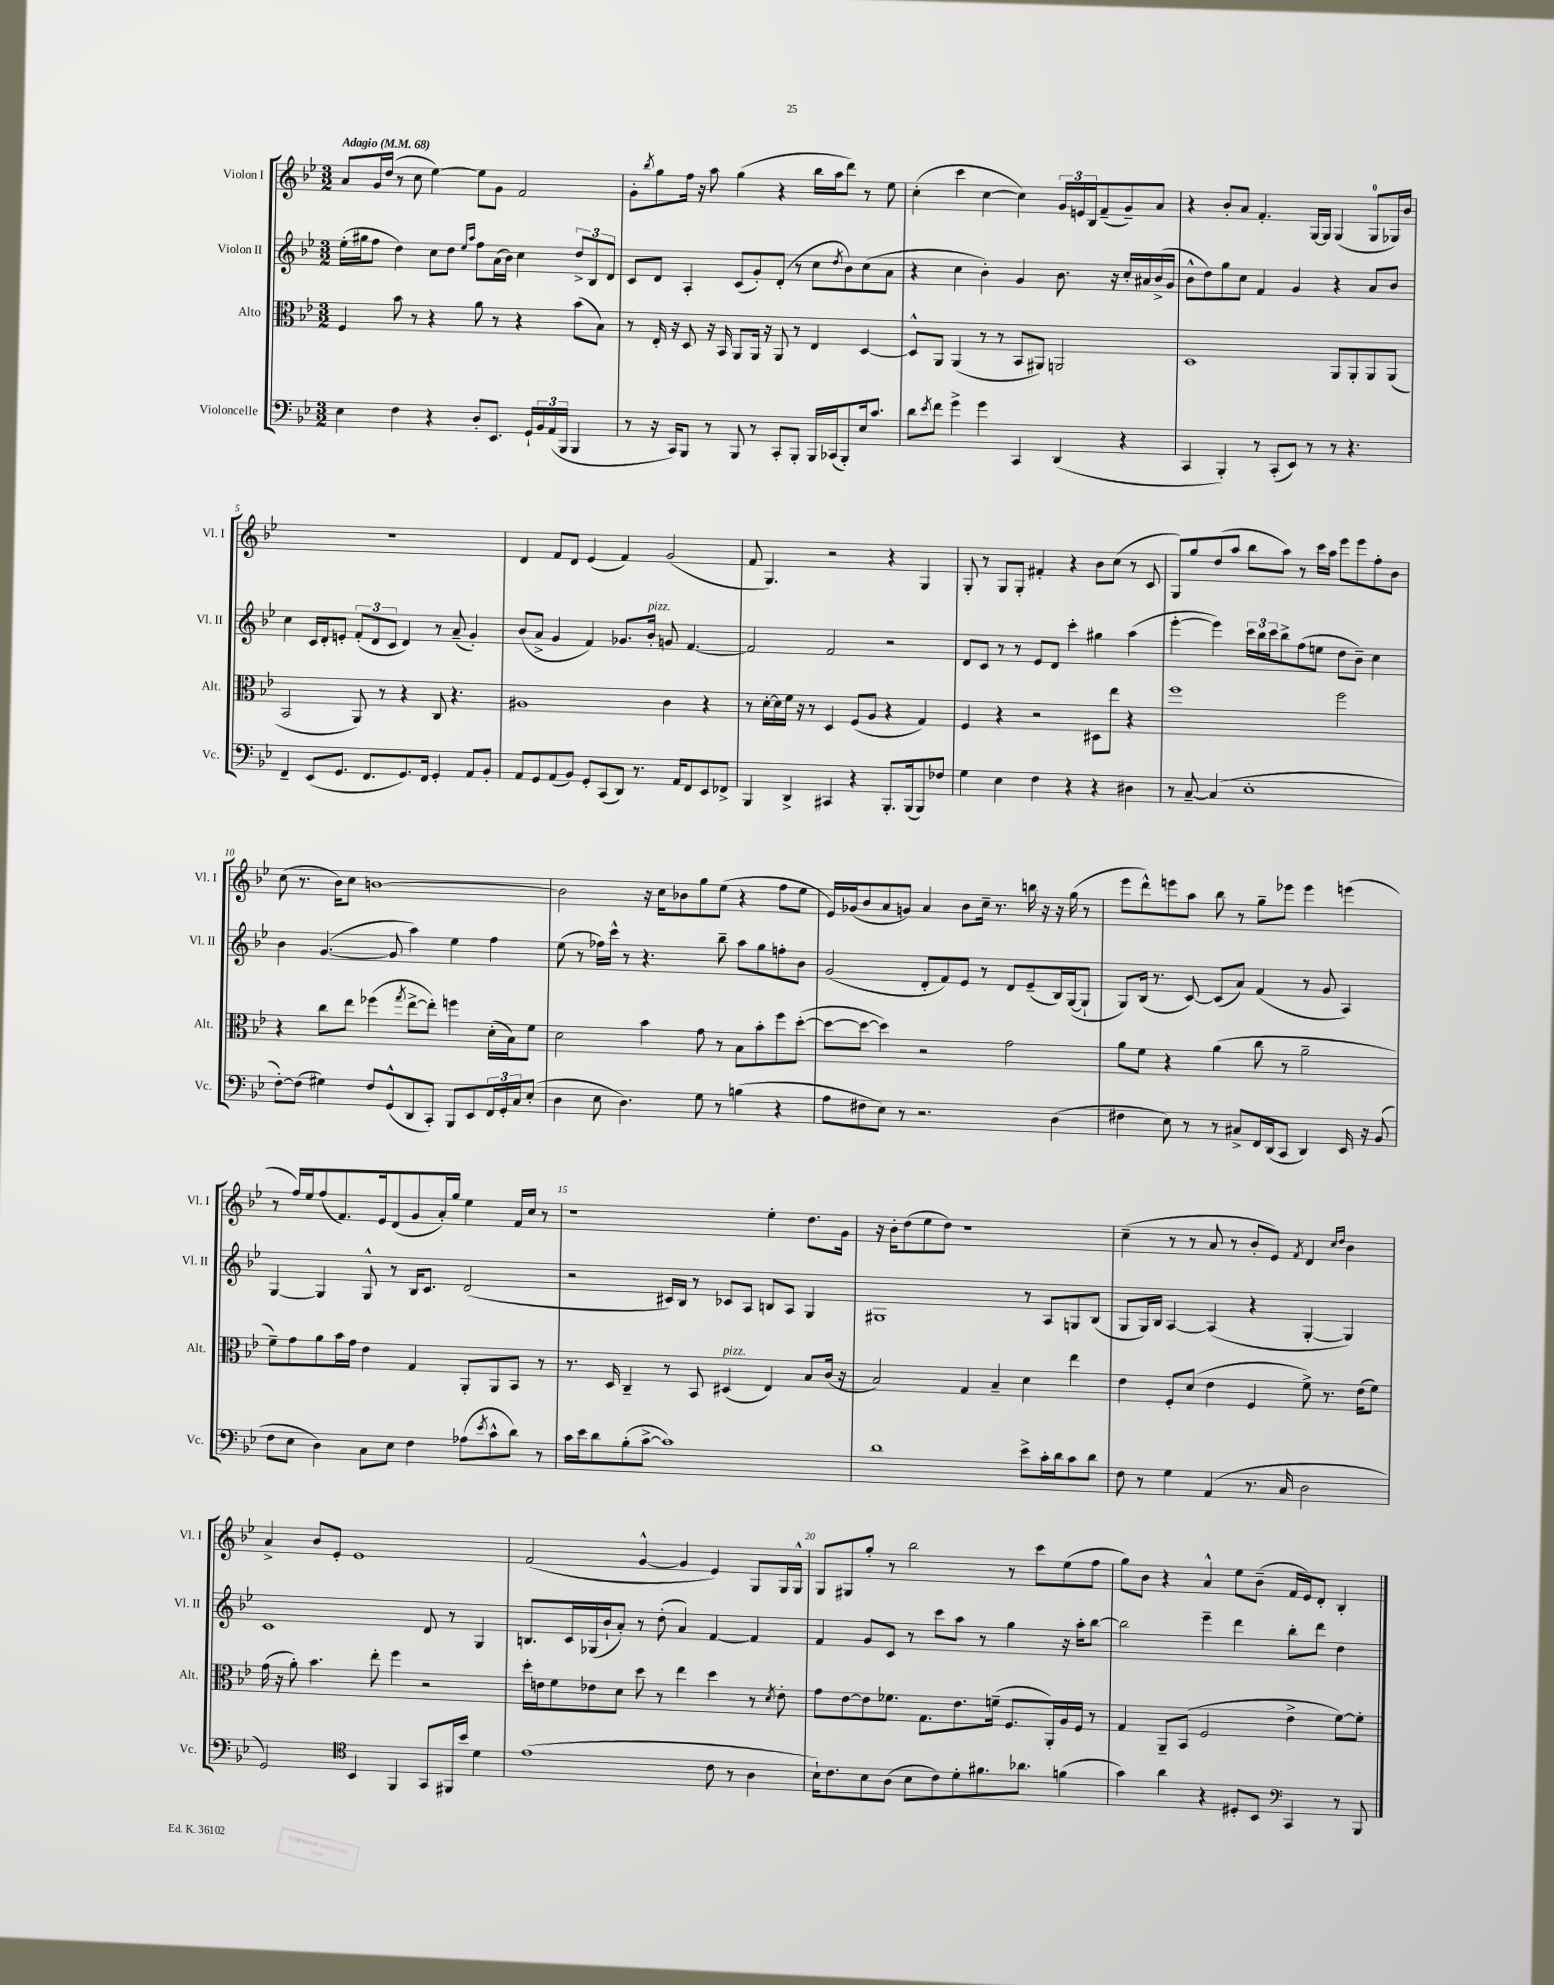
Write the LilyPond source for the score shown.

<<
\new StaffGroup <<
\new Staff = "s0" \with { instrumentName = "Violon I" shortInstrumentName = "Vl. I" } {
    \clef treble \key bes \major \numericTimeSignature \time 3/2 \tempo "Adagio" 4 = 68
    a'8 g'16 d''16( r8 c''8 ees''4~) ees''8 g'8 f'2 |
    g'8-. \acciaccatura { bes''8 } g''8 f''16 r16 a''8 g''4( r4 bes''16 a''16 d'''8) r8 ees''8 |
    c''4-.( c'''4 c''4~ c''4) \tuplet 3/2 { g'16 e'16 bes16 } f'8--( g'8--) a'8 |
    r4 bes'8-. a'8 f'4.-. g16~ g16 g4( g8-0 ges16) bes'16 |
    R1. |
    d'4 f'8 d'8 ees'4( f'4) g'2( |
    f'8 g4.) r2 r4 g4 |
    g8-. r8 g8 g8-. fis'4-. r4 bes'8 c''8( r8 c'8 |
    g8) g''8 d''8( a''8 bes''8 a''8) r8 c'''16 a''16 ees'''8 ees'''8 f''8-. bes'8 |
    c''8( r8. bes'16) c''8 b'1~ |
    b'2 r16 c''16 bes'8 g''8 ees''8( r4 f''8 ees''8 |
    ees'16) ges'16( bes'8 a'8 g'8) a'4 bes'8 c''16-- r8. b''16 r16 r16 g''16( r8 |
    ees'''8 d'''8-^) e'''8 a''8 bes''8 r8 g''8-- ees'''8 ees'''4 e'''4( |
    r8 f''16) ees''16 f''8( f'8.) ees'16 d'8( g'8 a'16-.) g''16 ees''4 f'16 c''16 r8 |
    r1 ees''4-. d''8. g'16 |
    r16 bes'16-. d''8( ees''8 d''8) r1 |
    c''4--( r8 r8 a'8 r8 bes'8-. ees'8) \acciaccatura { f'8 } d'4 \grace { c''16 d''16 } bes'4 |
    a'4-> bes'8 ees'8-. ees'1 |
    f'2( g'4~-^ g'4 ees'4) g8 g16 g16-^ |
    g8 gis8 g''8-. r8 bes''2 r8 c'''8 ees''8( f''8 |
    g''8) bes'8 r4 a'4-^ ees''8 bes'8--( f'16 ees'16) d'8-. bes4-. \bar "|." |
}
\new Staff = "s1" \with { instrumentName = "Violon II" shortInstrumentName = "Vl. II" } {
    \clef treble \key bes \major \numericTimeSignature \time 3/2
    ees''16-.( gis''16 f''8 d''4) c''8 d''8 \grace { ees''16 a''16 } f''8 a'16( bes'16) c''4 \tuplet 3/2 { d''8-> bes8 d'8 } |
    c'8 d'8 a4-. c'8( g'8-.) d'8-.( r8 c''8 \acciaccatura { d''8 } bes'8) c''8( a'8 |
    r4 c''4 bes'4-.) g'4 bes'8. r16 c''16-. ais'16 bes'16->( g'16 |
    bes'8-^ d''8) g''8 c''8 f'4 g'4 r4 a'8 bes'8 |
    c''4 c'16 d'16-. e'8-. \tuplet 3/2 { f'8-.( d'8 c'8 } d'4) r8 a'8--( g'4-.) |
    bes'8( a'8-> g'4 f'4) ges'8. bes'16-.^\markup { \italic "pizz." } g'8 f'4.~ |
    f'2 f'2 r2 |
    d'8 c'8 r8 r8 ees'8 d'8 c'''4-. gis''4 a''4( |
    ees'''4~-. ees'''4) \tuplet 3/2 { c'''16 bes''16 c'''16 } bes''8-> f''8( e''8 d''8 bes'8--) c''4 |
    bes'4 g'4.~( g'8 a''4) ees''4 f''4 |
    ees''8( r8 fes''16) c'''16-^ r8 r4. bes''8-- a''8 g''8 f''8-. bes'8 |
    g'2( d'8-. f'8) ees'8 r8 d'8 ees'8--( bes16) g16~( g8-! |
    g8) bes16( r8. c'8~) c'8( a'8) f'4( r8 g'8 a4) |
    g4~ g4 g8-^ r8 bes16 c'8. d'2( |
    r2 cis'16) bes16 r8 ces'8 a8 b8 a8 g4 |
    gis1 r8 a8 g8 bes8( |
    g8 g16) bes16 a4~ a4( r4 g4~-. g4) |
    c'1 d'8 r8 g4 |
    b8. c'16 ges16( bes'16-! a'8-.) r8 d''8-.( a'4) f'4~ f'4 |
    f'4 g'8 c'8 r8 c'''8 a''8 r8 g''4 r16 a''16-. bes''8~ |
    bes''2 ees'''4-- d'''4 bes''8-. d'''8 d''4 \bar "|." |
}
\new Staff = "s2" \with { instrumentName = "Alto" shortInstrumentName = "Alt." } {
    \clef alto \key bes \major \numericTimeSignature \time 3/2
    f4 bes'8 r8 r4 a'8 r8 r4 bes'8( bes8) |
    r8 ees16-. r16 d8 r16 bes,16 a,8 a,16 r16 a,8 r8 ees4 d4~ |
    d8-^ a,8 a,4( r8 r8 bes,8 ais,8) a,2 |
    d1 a,8 a,8-. a,8 a,8( |
    bes,2 a,8) r8 r4 c8 r4. |
    ais1 c'4 r4 |
    r8 d'16~-. d'16 f'16 r16 r8 d4 f8( a8 r4 g4) |
    f4 r4 r2 dis8 ees''8 r4 |
    f''1 f''2 |
    r4 c''8 ees''8 fes''4( \acciaccatura { g''8 } ees''8~-> ees''8-.) f''4 d'16-.( bes16) f'8 |
    d'2 bes'4 g'8 r8 bes8 bes'8-. f''8 d''8~-.( |
    d''8~ d''8~ d''4) r2 g'2 |
    a'8 f'8 r4 a'4( c''8 r8 a'2-- |
    f'8--) g'8 a'8 bes'16 g'16 ees'4 g4 a,8-. a,8 bes,8 r8 |
    r8. d16 c4-- r8 bes,8 dis4^\markup { \italic "pizz." }( ees4) bes8 c'16( r16 |
    bes2) g4 bes4-- d'4 ees''4 |
    ees'4 f8-. d'8( ees'4 f4 f'8->) r8. ees'16( f'8) |
    g'16( r16 a'8-.) bes'4. ees''8-. f''4 r2 |
    d''16-. e'16 f'8 ees'8 d'8 d''8 r8 ees''4 d''4 r8 \acciaccatura { d'8 } ees'8-. |
    g'8 ees'8~ ees'8 fes'8. g8. ees'8. f'16--( f8. a,16-.) a16 f16 r8 |
    g4 a,8-- bes,8( f2 ees'4-> f'8~) f'8-. \bar "|." |
}
\new Staff = "s3" \with { instrumentName = "Violoncelle" shortInstrumentName = "Vc." } {
    \clef bass \key bes \major \numericTimeSignature \time 3/2
    ees4 f4 r4 d8-. ees,8. g,16-! \tuplet 3/2 { bes,16 a,16( bes,,16 } bes,,4 |
    r8 r16 c,16) bes,,8 r8 bes,,8 r8 c,8-. bes,,8-. bes,,16 ces,16( bes,,8-.) ees16 c'8. |
    d'8 \acciaccatura { ees'8 } f'8 g'4-> g'4 c,4 d,4( r4 |
    c,4 bes,,4-.) r8 c,8-.( ees,8) r8 r8 r4. |
    f,4-- ees,8( g,8. f,8. g,8.) f,16 g,4-. a,8 bes,8-. |
    a,8 g,8 a,8( bes,8) g,8-. c,8( d,8) r8. a,16 f,8 ees,8 fes,8-> |
    bes,,4 d,4-> cis,4 r4 bes,,8.-. bes,,16( bes,,8) fes8 |
    g4 ees4 f4 r4 r4 dis4 |
    r8 c8~-- c4( ees1-. |
    f8~-.) f8( gis4) f8 g,8-^( d,8 c,8-.) bes,,8 ees,8 \tuplet 3/2 { f,16 g,16-. c16 } ees8-.( |
    d4 ees8 d4.) g8 r8 b4( r4 |
    a8 fis8 ees8) r8 r2. d4( |
    fis4 ees8) r8 r8 cis8-> f,16 d,16( c,8 d,4) ees,16 r16 bes,8( |
    f8 ees8 d4) c8 ees8 f4 aes8( \acciaccatura { ees'8 } c'8-^ d'8) r8 |
    c'16 ees'16 d'8 bes8-.( c'8~-> c'1) |
    d'1 ees'8-> c'16-. d'16 c'8 d'8 |
    f8 r8 g4 a,4( r8. c16 d2 |
    g,2) \clef tenor bes,4 f,4 g,8 fis,16 bes'16 d'4 |
    ees'1( c'8 r8 a4 |
    bes16-!) c'8. bes8 a8( bes8 c'8) d'8-. fis'8. aes'8. f'4( |
    g'4) a'4 r4 dis8-. bes,8 \clef bass c,4 r8 bes,,8 \bar "|." |
}
>>
>>
\layout { \context { \Score \override BarNumber.break-visibility = ##(#f #t #t) barNumberVisibility = #(every-nth-bar-number-visible 5) } }
